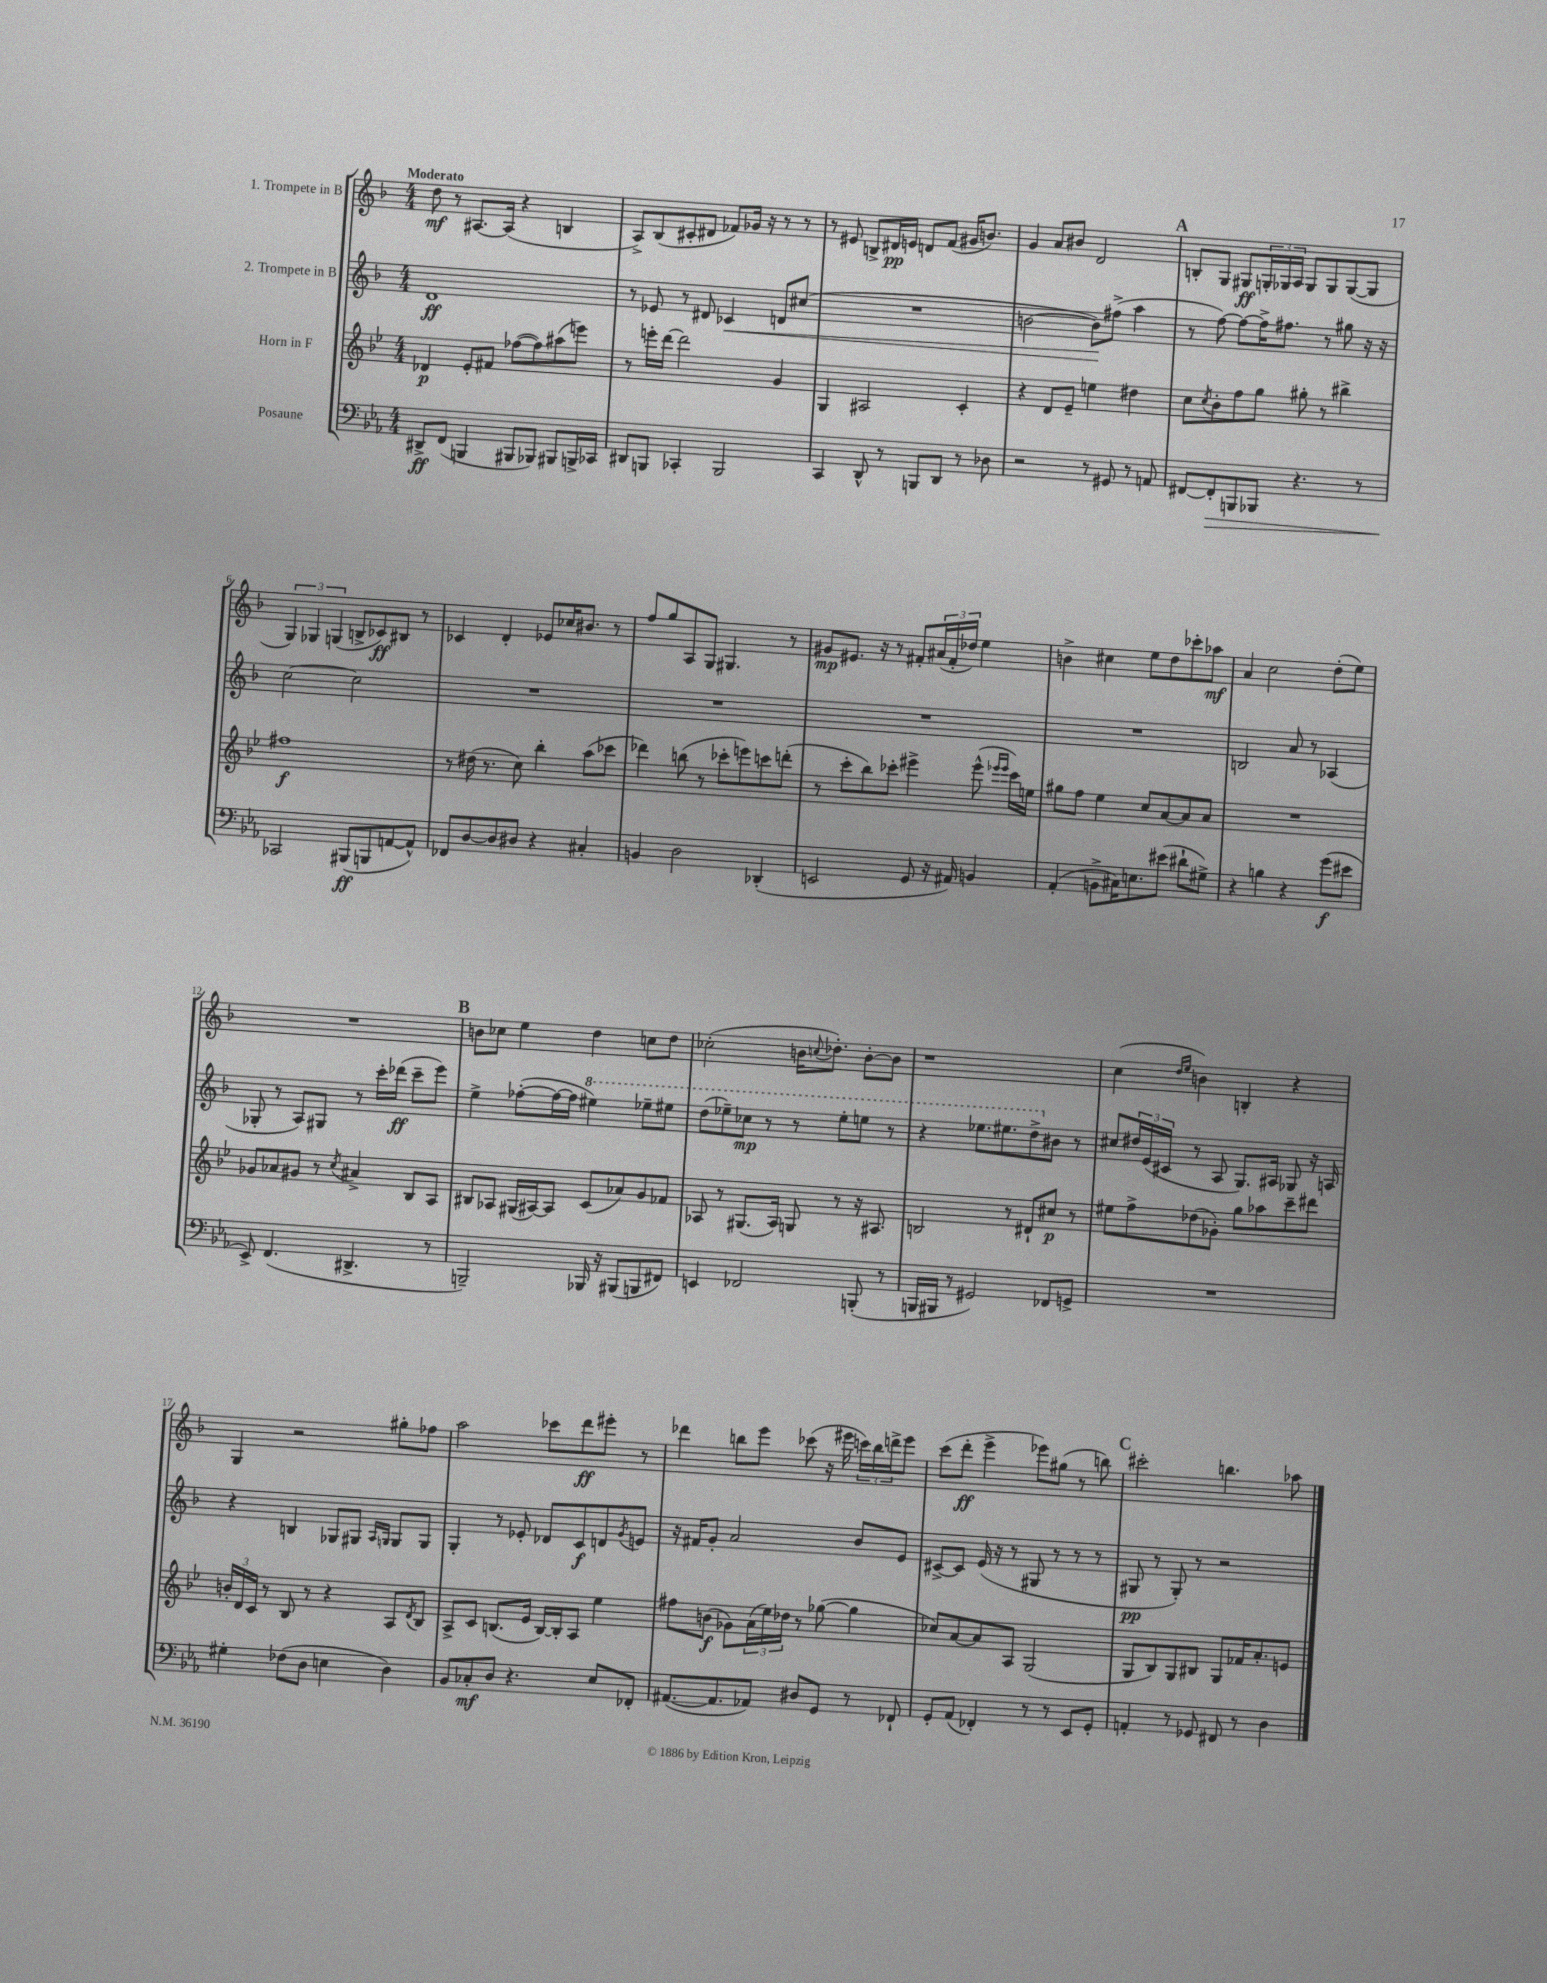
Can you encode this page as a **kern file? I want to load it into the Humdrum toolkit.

**kern	**kern	**kern	**kern
*staff4	*staff3	*staff2	*staff1
*clefF4	*clefG2	*clefG2	*clefG2
*k[b-e-a-]	*k[b-e-]	*k[b-]	*k[b-]
*M4/4	*M4/4	*M4/4	*M4/4
8DD#^	4d-	1d	8dd
(8FF	.	.	8r
4BBB	8e-'	.	[8.A#
.	8f#	.	.
.	.	.	(16A#]
8BBB#	([8ff-	.	4r
8BBB-)	8ff-])	.	.
8BBB#	(8aa#	.	4B
16BBB^	8eee)	.	.
16CC-	.	.	.
=	=	=	=
8DD#	8r	8r	8A^)
8BBB	16eee'	8e-	(8B-
.	[16ddd	.	.
4CC-'	2ddd]	8r	8c#'
.	.	8d#	8d#
2BBB	.	4c-	8f-)
.	.	.	16g-
.	.	.	16r
.	4g	8d	8r
.	.	(8cc#	8r
=	=	=	=
4CC	4G	1r	8r
.	.	.	8e#
8DD^^	2A#	.	8B^
8r	.	.	16d#
.	.	.	16e
8BBB	.	.	8d
8DD	.	.	(8f
8r	4c'	.	16g#
.	.	.	8.b)
8D-	.	.	.
=	=	=	=
2r	4r	[2b	4g
.	8d	.	8a
.	8e-~	.	8b#
8r	4ee	8b])	2d
8GG#	.	(8ff#^	.
8r	4dd#	4aa	.
8AA	.	.	.
=	=	=	=
[8FF#	8cc	8r	8B'
.	8qcc	.	.
8FF#']	8b-'	[8ff)	8G
8BBB	8ff	8ff_	8G#
8BBB-	8gg	16ff^]	24G'
.	.	.	24G-
.	.	8.ff#	.
.	.	.	24A
4.r	8gg#'	.	8G-
.	8r	8r	8G-
.	4bb#^	8gg#	([8G-
8r	.	16r	8G-]
.	.	16r	.
=	=	=	=
2CC-	1ff#	[2cc	6G)
.	.	.	6G-
.	.	.	(6G
(8BBB#	.	2cc]	8B^
8BBB	.	.	8c-)
[8AA	.	.	8B#
8AA^^])	.	.	8r
=	=	=	=
8FF-	8r	1r	4c-
[8D	(16dd#	.	.
.	8.r	.	.
8D]	.	.	4d'
8D#	8cc)	.	.
4r	4bb-'	.	8e-
.	.	.	16cc-
.	.	.	8.b#
4C#'	(8aa	.	.
.	8ccc-	.	8r
=	=	=	=
4BB	4ddd-)	1r	8ff
.	.	.	8gg
2D	(8bb	.	8A
.	8r	.	8G
.	8ccc-'	.	4.G#
.	8eee)	.	.
(4DD-'	8ccc	.	.
.	(8ddd'	.	8r
=	=	=	=
2EE	8r	1r	8g#
.	8ccc'	.	8.e#
.	8bb-)	.	.
.	.	.	16r
.	8ccc-'	.	8r
8GG	4eee#^	.	8f#'
16r	.	.	(24a#
.	.	.	24f#'
16AA#)	.	.	.
.	.	.	24dd-)
4BB	(8eee#^^	.	4ee
.	16qqeee-	.	.
.	16qqeee-	.	.
.	16ccc-)	.	.
.	16ee	.	.
=	=	=	=
(4AA-'	8gg#	1r	4b^
.	8ff	.	.
8BB^	4ee-	.	4cc#
16C#)	.	.	.
8.E	.	.	.
.	8cc	.	8ee
(8e#	[8a	.	8dd
8d#`	8a]	.	8ccc-'
8G#^)	8a	.	8aa-
=	=	=	=
4r	1r	2B	4a
4B	.	.	2cc
4r	.	8a	.
.	.	8r	.
(8g	.	(4A-	(8dd'
8e#	.	.	8ee)
=	=	=	=
8EE-^)	8g-	8G-'	1r
(4.FF	8a-	8r	.
.	8g#	8A)	.
.	8r	8G#	.
.	8qcc	.	.
4.DD#^	4a#^	8r	.
.	.	16ccc'	.
.	.	(16ddd-	.
.	8B-	8ccc~	.
8r	8A	8eee)	.
=	=	=	=
2BBB~)	8B#	4ee^	8b
.	8A-	.	8cc-
.	(16G#	([8ff-'	4ee
.	[16A#)	.	.
.	8A#]	16ff-_	.
.	.	16ff-]	.
16BBB-	(8c	4eee#)	4dd
16r	.	.	.
(8BBB#	8a-)	.	.
8BBB	8g	8eee-~	8cc
8FF#)	8f-	8eee#	8dd
=	=	=	=
4EE	8A-	(8ddd	(2cc-'
.	8r	8eee-~)	.
2FF-	(8.G#	8ccc-	.
.	.	8r	.
.	16A-)	.	.
.	8G	8r	16b
.	.	.	8qqcc
.	.	.	8.dd-')
.	8r	8eee-'	.
(8BBB'	16r	8eee	[8b'
.	8.A#	.	.
8r	.	8r	8b]
=	=	=	=
16BBB	2B	4r	1r
16BBB#	.	.	.
8r	.	.	.
2GG#)	.	8.eee-	.
.	.	8.eee#	.
.	8r	.	.
.	8d#`	8ddd^	.
8FF-	8cc#	8b#	.
8GG^	8r	8r	.
=	=	=	=
1r	8ee#	8cc#	(4cc
.	8ff^	24dd#	.
.	.	(24e	.
.	.	24c#	.
.	.	.	16qqdd
.	.	.	16qqee
.	(8dd-	8r	4b)
.	8g-')	8A	.
.	8gg	8.G)	4B'
.	8aa-	.	.
.	.	16A#	.
.	8ccc~	8G-	4r
.	8ddd#	16r	.
.	.	16A	.
=	=	=	=
4G#'	24b'	4r	4G
.	24d	.	.
.	24c	.	.
.	8r	.	.
(8F-	8B-	4B	2r
8D	8r	.	.
4E	4r	8G-	.
.	.	8G#	.
.	.	16qqA	.
.	.	16qqG	.
4D)	8A	8G	8gg#'
.	8qd	.	.
.	8B-	8G	8ff-
=	=	=	=
8BB-	8A^	4G'	2aa
8C-'	8c	.	.
8D	(8.B	8r	.
4.r	.	8e-'	.
.	16e-	.	.
.	[16B)	8d-	8ccc-
.	16B']	.	.
.	8A	8c	8ddd
8E-	4ee-	8d	8eee#'
.	.	8qg	.
8FF-'	.	8e	8r
=	=	=	=
([8.AA#	8ff#	16r	4ddd-
.	.	16f#	.
.	(8b	8g'	.
8.AA#]	.	.	.
.	8g-)	2a	8bb
8AA-)	(24a	.	8eee
.	24ee-)	.	.
.	24dd-	.	.
8D#	8r	.	(8ccc-
8GG	([8gg-	.	16r
.	.	.	16eee#
8r	4gg-]	8b-	24ccc)
.	.	.	24bb
.	.	.	24ddd^
8FF-`	.	8e	8eee#
=	=	=	=
8GG'	8cc-)	[8c#^	(8ccc
(8AA-	[8a	8c#]	8ddd'
4FF-')	8a]	(16e	4eee^
.	.	16r	.
.	8A	8r	.
8r	(2G	8G#	8eee-)
8r	.	8r	(8gg#
8EE-	.	8r	8r
8GG'	.	8r	8bb)
=	=	=	=
4AA'	8G	8G#	2ccc#'
.	8B-)	8r	.
8r	8G	8G#')	.
8GG-	8B#	8r	.
8FF#	8G	2r	4.bb
8r	16f-	.	.
.	8.a'	.	.
4D	.	.	.
.	8e	.	8aa-
==	==	==	==
*-	*-	*-	*-
